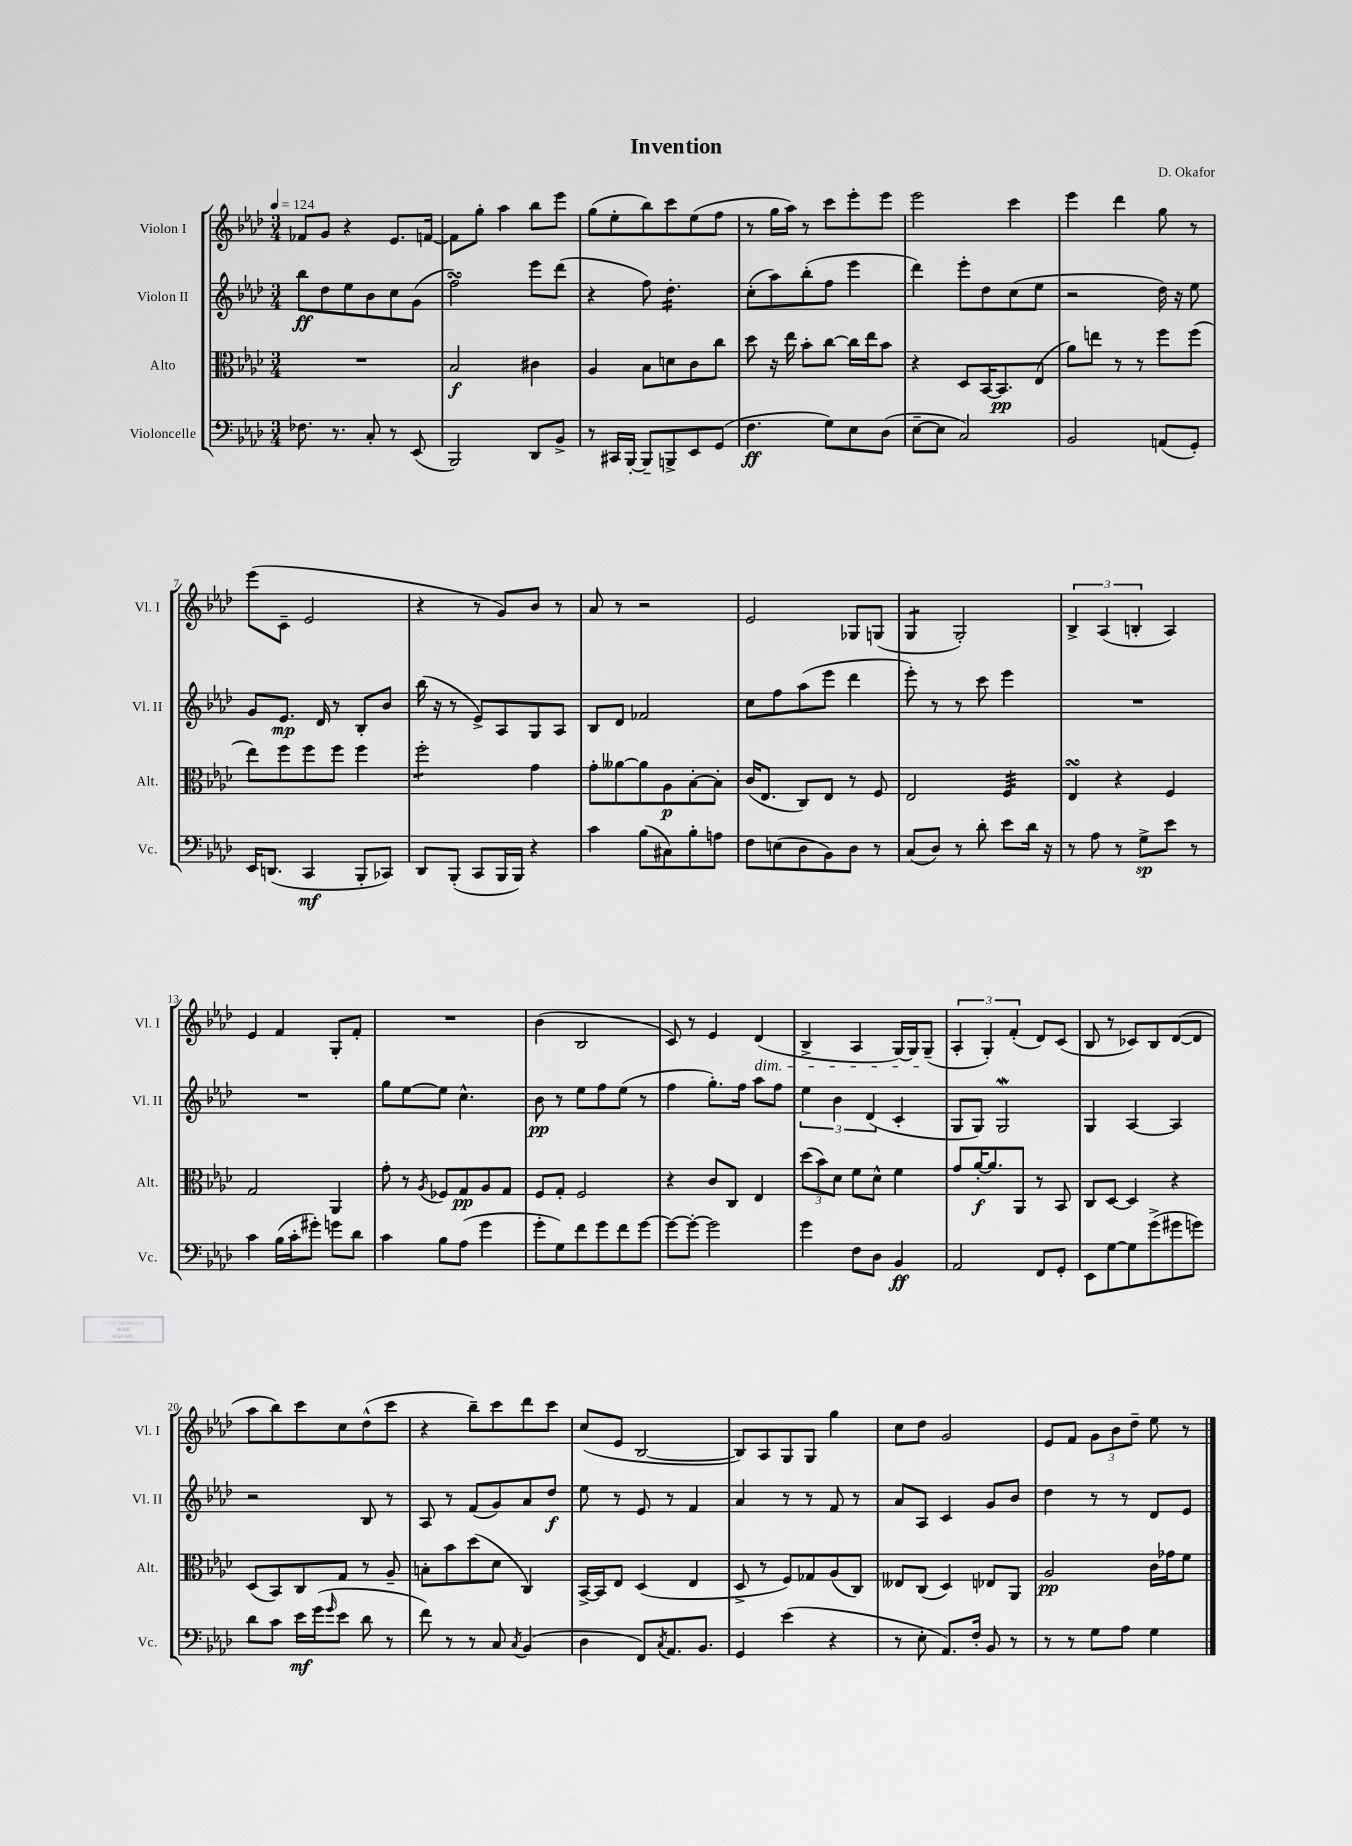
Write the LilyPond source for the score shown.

\header { title = "Invention" composer = "D. Okafor" }
<<
\new StaffGroup <<
\new Staff = "s0" \with { instrumentName = "Violon I" shortInstrumentName = "Vl. I" } {
    \clef treble \key aes \major \numericTimeSignature \time 3/4 \tempo 4 = 124
    fes'8 g'8 r4 ees'8. f'16~ |
    f'8 g''8-. aes''4 bes''8 ees'''8 |
    g''8( ees''8-. bes''8) c'''8 ees''8( f''8 |
    r8 g''16 aes''16) r8 c'''8 ees'''8-. ees'''8 |
    ees'''2 c'''4 |
    ees'''4 des'''4 g''8 r8 |
    ees'''8( c'8-- ees'2 |
    r4 r8 g'8) bes'8 r8 |
    aes'8 r8 r2 |
    ees'2 ges8 g8( |
    g4:8 g2-.) |
    \tuplet 3/2 { bes4-> aes4( b4-. } aes4) |
    ees'4 f'4 g8-. f'8-. |
    R2. |
    bes'4( bes2 |
    c'8) r8 ees'4 des'4\dim( |
    bes4-> aes4 g16~) g16 g8--\!( |
    \tuplet 3/2 { aes4-. g4-.) f'4-.( } des'8) c'8( |
    bes8 r8 ces'8) bes8 des'8~( des'8 |
    aes''8 bes''8) c'''8 c''8 des''8-^( c'''8 |
    r4 bes''8--) c'''8 des'''8 c'''8 |
    c''8( ees'8 bes2~ |
    bes8) aes8 g8 g8 g''4 |
    c''8 des''8 g'2 |
    ees'8 f'8 \tuplet 3/2 { g'8 bes'8 des''8-- } ees''8 r8 \bar "|." |
}
\new Staff = "s1" \with { instrumentName = "Violon II" shortInstrumentName = "Vl. II" } {
    \clef treble \key aes \major \numericTimeSignature \time 3/4
    bes''8\ff des''8 ees''8 bes'8 c''8 g'8( |
    f''2\turn) ees'''8 des'''8( |
    r4 f''8) des''4.:16-. |
    c''8-.( aes''8) bes''8-.( f''8 ees'''4 |
    des'''4) ees'''8-. des''8 c''8( ees''8 |
    r2 des''16) r16 ees''8 |
    g'8 ees'8.\mp des'16 r8 bes8-. bes'8 |
    bes''16( r16 r8 ees'8->) aes8 g8 aes8 |
    bes8 des'8 fes'2 |
    c''8 f''8 aes''8( ees'''8 des'''4 |
    ees'''8-.) r8 r8 c'''8 ees'''4 |
    R2. |
    R2. |
    g''8 ees''8~ ees''8 c''4.-^ |
    bes'8\pp r8 ees''8 f''8 ees''8( r8 |
    f''4 g''8.-.) f''16 aes''8 f''8 |
    \tuplet 3/2 { ees''4 bes'4 des'4( } c'4-. |
    g8 g8) g2\mordent |
    g4 aes4~ aes4 |
    r2 bes8 r8 |
    aes8 r8 f'8( g'8) aes'8 des''8\f |
    ees''8 r8 ees'8 r8 f'4 |
    aes'4 r8 r8 f'8 r8 |
    aes'8 aes8 c'4 g'8 bes'8 |
    des''4 r8 r8 des'8 ees'8 \bar "|." |
}
\new Staff = "s2" \with { instrumentName = "Alto" shortInstrumentName = "Alt." } {
    \clef alto \key aes \major \numericTimeSignature \time 3/4
    R2. |
    bes2\f cis'4 |
    aes4 bes8 d'8 c'8 c''8 |
    des''8 r16 ees''16 bes'8-. c''8~ c''16 ees''16 bes'8 |
    r4 des8 bes,16~ bes,8.\pp ees8( |
    aes'8) e''8 r8 r8 f''8 f''8( |
    ees''8) f''8 f''8 f''8 f''4 |
    f''2:8-. g'4 |
    g'8-. aeses'8~ aeses'8 aes8\p bes8~-. bes8-. |
    c'16( ees8. c8) ees8 r8 f8 |
    ees2 f4:32 |
    ees4\turn r4 f4 |
    g2 aes,4 |
    g'8-. r8 \acciaccatura { aes8 } fes8 g8\pp aes8 g8 |
    f8 g8-. f2 |
    r4 c'8 c8 ees4 |
    \tuplet 3/2 { des''8( bes'8) des'8 } f'8 des'8-^ f'4 |
    g'8 aes'16~-.\f aes'8. aes,8 r8 bes,8 |
    c8 des8~ des4 r4 |
    des8( bes,8) c8 g8 r8 aes8-- |
    b8-. bes'8 des''8( des'8 c4) |
    bes,16~-> bes,16 ees8 des4( ees4 |
    des8-> r8 f8) ges8 aes8( c8) |
    eeses8 c8( des4) ees8 aes,8 |
    aes2\pp c'16 ges'16 f'8 \bar "|." |
}
\new Staff = "s3" \with { instrumentName = "Violoncelle" shortInstrumentName = "Vc." } {
    \clef bass \key aes \major \numericTimeSignature \time 3/4
    fes8. r8. c8-. r8 ees,8( |
    bes,,2) des,8 bes,8-> |
    r8 cis,16 bes,,16~-. bes,,8-- b,,8-> ees,8 g,8( |
    f4.\ff g8) ees8 des8( |
    ees8~-- ees8 c2) |
    bes,2 a,8( g,8-.) |
    ees,16 d,8.( c,4\mf bes,,8-. ces,8) |
    des,8 bes,,8-.( c,8 bes,,16 bes,,16) r4 |
    c'4 bes8( cis8) bes8-. a8 |
    f8 e8( des8 bes,8) des8 r8 |
    c8( des8) r8 des'8-. ees'8 des'16 r16 |
    r8 aes8 r8 g8->\sp ees'8 r8 |
    c'4 bes16( c'16-. gis'8-.) g'8 des'8 |
    c'4 bes8 aes8( g'4 |
    g'8-. g8) f'8 g'8 f'8 g'8~ |
    g'8~ g'8~-. g'2 |
    g'4 f8 des8 bes,4\ff |
    aes,2 f,8 g,8-. |
    ees,8 g8~ g8 g'8->( gis'8 g'8) |
    des'8 c'8 ees'16\mf g'16( \grace { g'16 } ees'8 des'8 r8 |
    f'8) r8 r8 c8 \acciaccatura { c8 } bes,4( |
    des4 f,8) \acciaccatura { c8 } aes,8. bes,8. |
    g,4 ees'4( r4 |
    r8 ees8-. aes,8.) f16-. bes,8 r8 |
    r8 r8 g8 aes8 g4 \bar "|." |
}
>>
>>
